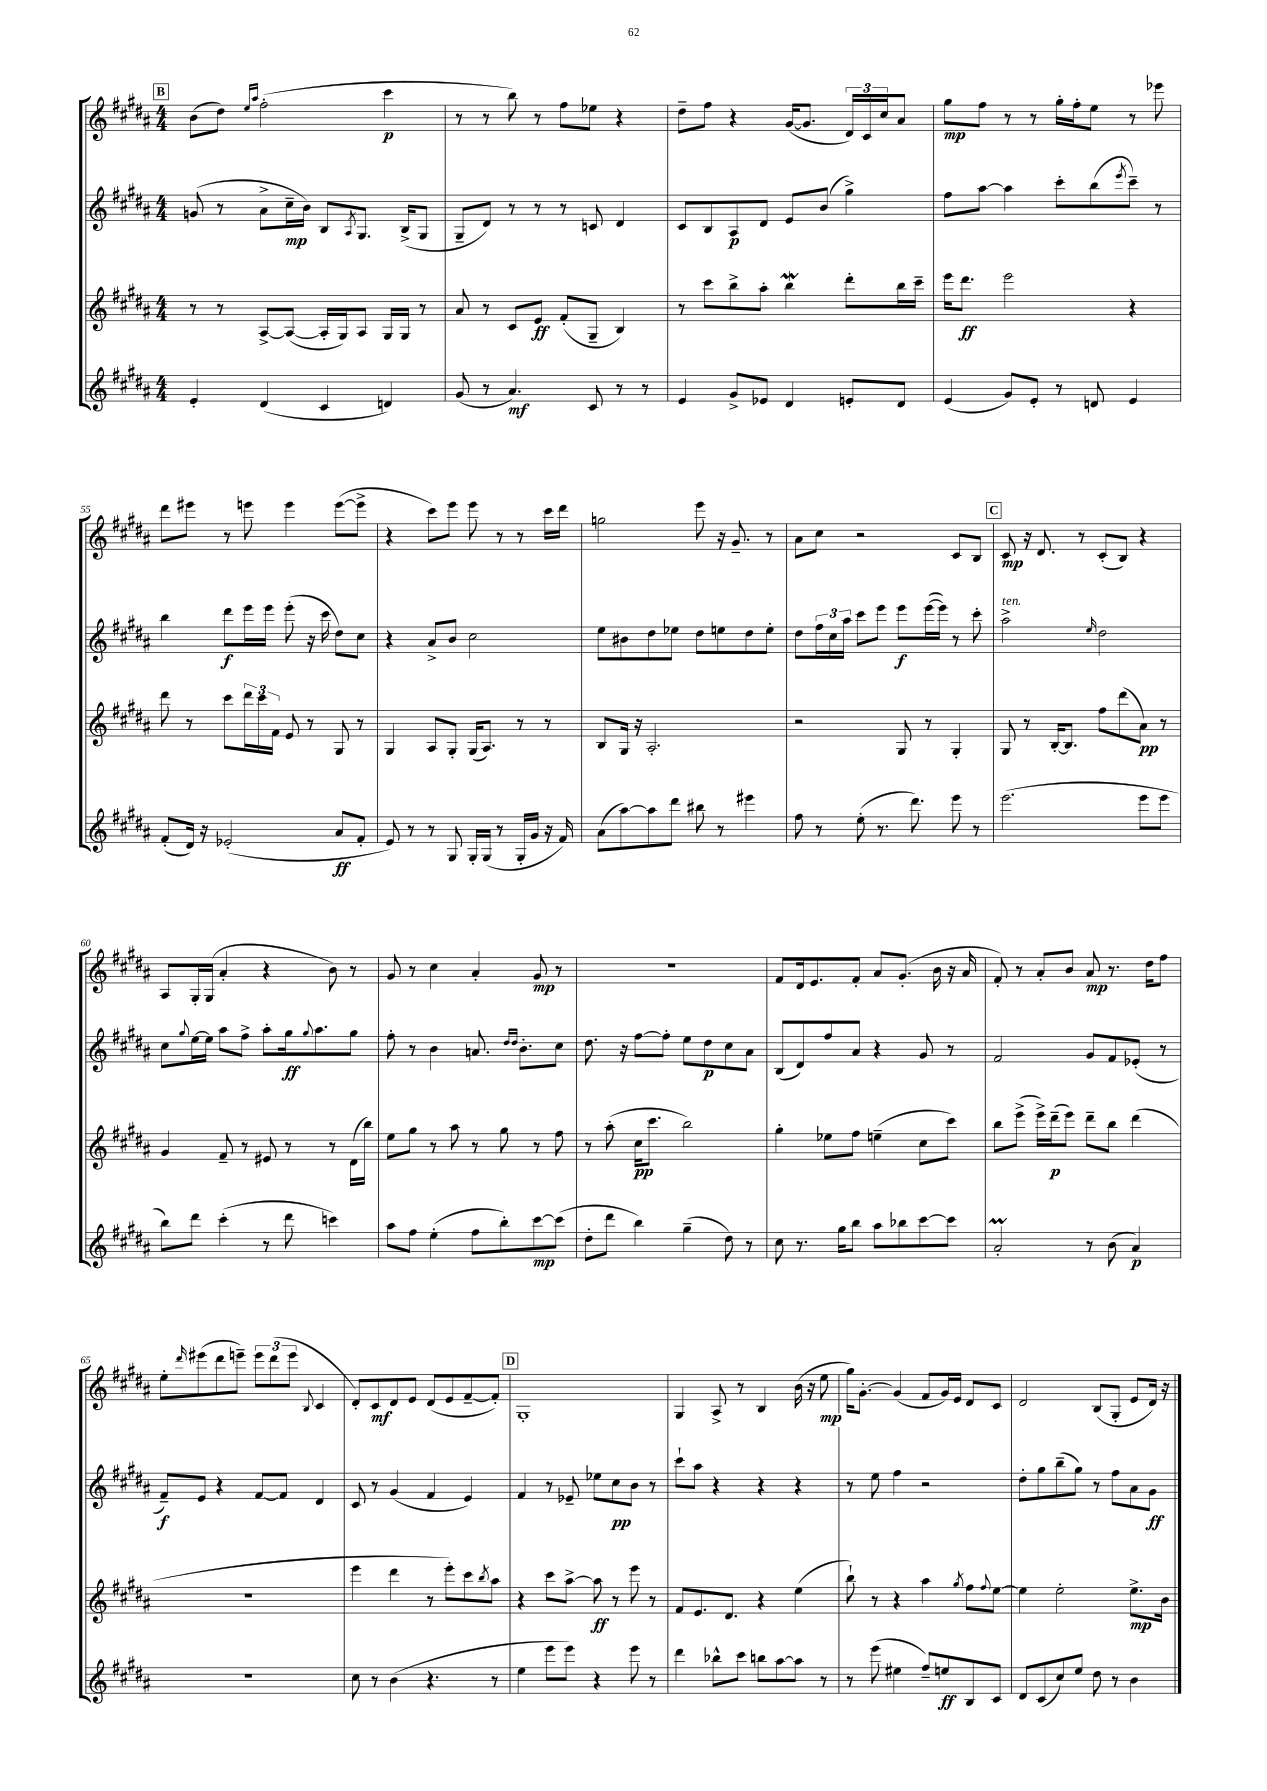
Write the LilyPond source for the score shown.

<<
\new StaffGroup <<
\new Staff = "s0" {
    \clef treble \key b \major \numericTimeSignature \time 4/4
    \mark \markup { \box "B" } b'8( dis''8) \grace { e''16 ais''16 } fis''2-.( cis'''4\p |
    r8 r8 b''8) r8 fis''8 ees''8 r4 |
    dis''8-- fis''8 r4 gis'16~( gis'8. \tuplet 3/2 { dis'16) cis'16 cis''16 } ais'8 |
    gis''8\mp fis''8 r8 r8 gis''16-. fis''16-. e''8 r8 ees'''8 |
    dis'''8 eis'''8 r8 e'''8 e'''4 e'''8~( e'''8-> |
    r4 cis'''8) e'''8 e'''8 r8 r8 cis'''16 dis'''16 |
    g''2 e'''8 r16 gis'8.-- r8 |
    ais'8 cis''8 r2 cis'8 b8 |
    \mark \markup { \box "C" } cis'8\mp r16 dis'8. r8 cis'8-.( b8) r4 |
    ais8 gis16-. gis16( ais'4-. r4 b'8) r8 |
    gis'8 r8 cis''4 ais'4-. gis'8\mp r8 |
    R1 |
    fis'8 dis'16 e'8. fis'8-. ais'8 gis'8.-.( b'16 r16 ais'16 |
    fis'8-.) r8 ais'8-. b'8 ais'8\mp r8. dis''16 fis''8 |
    e''8-. \grace { dis'''16 } eis'''8( dis'''8 e'''8--) \tuplet 3/2 { e'''8 dis'''8( e'''8 } \appoggiatura { b8 } cis'4 |
    dis'8-.) cis'8\mf dis'8 e'8 dis'8( e'8 fis'8~-- fis'8-.) |
    \mark \markup { \box "D" } gis1-. |
    gis4 ais8-> r8 b4 b'16( r16 e''8\mp |
    gis''16) gis'8.~-. gis'4( fis'8 gis'16) e'16 dis'8 cis'8 |
    dis'2 b8( gis8-. e'8 dis'16) r16 \bar "|." |
}
\new Staff = "s1" {
    \clef treble \key b \major \numericTimeSignature \time 4/4
    \mark \markup { \box "B" } g'8( r8 ais'8-> cis''16--\mp b'16) b8 \acciaccatura { ais8 } gis8. b16->( gis8 |
    gis8-- dis'8) r8 r8 r8 c'8 dis'4 |
    cis'8 b8 ais8\p dis'8 e'8 b'8( gis''4->) |
    fis''8 ais''8~ ais''4 cis'''8-. b''8( \acciaccatura { e'''8 } cis'''8--) r8 |
    b''4 dis'''8\f e'''16 e'''16 e'''8-.( r16 cis'''16 dis''8) cis''8 |
    r4 ais'8-> b'8 cis''2 |
    e''8 bis'8 dis''8 ees''8 dis''8 e''8 dis''8 e''8-. |
    dis''8 \tuplet 3/2 { fis''16 cis''16 ais''16 } cis'''8 e'''8 e'''8\f e'''16~( e'''16) r8 cis'''8-. |
    \mark \markup { \box "C" } ais''2->^\markup { \italic "ten." } \grace { e''16 } dis''2 |
    cis''8 \appoggiatura { gis''8 } e''16~ e''16 ais''8 fis''8-> ais''8-. gis''16\ff \appoggiatura { gis''8 } ais''8. gis''8 |
    fis''8-. r8 b'4 a'8. \grace { dis''16 dis''16 } b'8.-. cis''8 |
    dis''8. r16 fis''8~ fis''8-. e''8 dis''8\p cis''8 ais'8 |
    b8( dis'8) fis''8 ais'8 r4 gis'8 r8 |
    fis'2 gis'8 fis'8 ees'8-.( r8 |
    fis'8--\f) e'8 r4 fis'8~ fis'8 dis'4 |
    cis'8 r8 gis'4( fis'4 e'4) |
    \mark \markup { \box "D" } fis'4 r8 ees'8-- ees''8 cis''8\pp b'8 r8 |
    cis'''8-! ais''8 r4 r4 r4 |
    r8 e''8 fis''4 r2 |
    dis''8-. gis''8 b''8--( gis''8) r8 fis''8 ais'8 gis'8\ff \bar "|." |
}
\new Staff = "s2" {
    \clef treble \key b \major \numericTimeSignature \time 4/4
    \mark \markup { \box "B" } r8 r8 ais8~-> ais8~( ais16-. gis16) ais8 gis16 gis16 r8 |
    ais'8 r8 cis'8 e'8\ff fis'8-.( gis8-- b4) |
    r8 cis'''8 b''8-> ais''8-. b''4\mordent dis'''8-. b''16 cis'''16-- |
    e'''16 dis'''8.\ff e'''2 r4 |
    dis'''8 r8 cis'''8 \tuplet 3/2 { dis'''16 cis'''16 fis'16 } e'8 r8 gis8 r8 |
    gis4 ais8 gis8-. gis16( ais8.) r8 r8 |
    b8 gis16 r16 ais2.-. |
    r2 gis8 r8 gis4-. |
    \mark \markup { \box "C" } gis8 r8 b16~-. b8. fis''8 dis'''8( ais'8\pp) r8 |
    gis'4 fis'8-- r8 eis'8 r8 r8 dis'16( b''16) |
    e''8 gis''8 r8 ais''8 r8 gis''8 r8 fis''8 |
    r8 ais''8-.( cis''16\pp cis'''8. b''2) |
    gis''4-. ees''8 fis''8 e''4--( cis''8 cis'''8) |
    b''8 e'''8->( e'''16->) dis'''16--\p( e'''8) dis'''8-- b''8 dis'''4( |
    R1 |
    e'''4 dis'''4 r8 e'''8-.) cis'''8 \acciaccatura { b''8 } ais''8 |
    \mark \markup { \box "D" } r4 cis'''8 ais''8~-> ais''8\ff r8 e'''8 r8 |
    fis'8 e'8. dis'8. r4 e''4( |
    b''8-!) r8 r4 ais''4 \acciaccatura { gis''8 } fis''8 \appoggiatura { fis''8 } e''8~ |
    e''4 e''2-. e''8.->\mp b'16 \bar "|." |
}
\new Staff = "s3" {
    \clef treble \key b \major \numericTimeSignature \time 4/4
    \mark \markup { \box "B" } e'4-. dis'4( cis'4 d'4) |
    gis'8( r8 ais'4.\mf) cis'8 r8 r8 |
    e'4 gis'8-> ees'8 dis'4 e'8-. dis'8 |
    e'4( gis'8) e'8-. r8 d'8 e'4 |
    fis'8-.( dis'16) r16 ees'2-.( ais'8\ff fis'8-. |
    e'8) r8 r8 gis8 gis16-. gis16( r8 gis16-. gis'16 r16 fis'16) |
    ais'8( ais''8~) ais''8 dis'''8 bis''8 r8 eis'''4 |
    fis''8 r8 e''8-.( r8. dis'''8.) e'''8 r8 |
    \mark \markup { \box "C" } e'''2.( e'''8 e'''8 |
    b''8) dis'''8 cis'''4-.( r8 dis'''8 c'''4) |
    ais''8 fis''8 e''4-.( fis''8 b''8-.) cis'''8~\mp cis'''8( |
    dis''8-. dis'''8 b''4) gis''4--( dis''8) r8 |
    cis''8 r8. gis''16 b''8 ais''8 bes''8 cis'''8~ cis'''8 |
    ais'2-.\prall r8 b'8( ais'4\p) |
    r1 |
    cis''8 r8 b'4( r4. r8 |
    \mark \markup { \box "D" } e''4 e'''8 e'''8) r4 e'''8 r8 |
    dis'''4 bes''8-^ cis'''8 b''8 ais''8~ ais''8 r8 |
    r8 e'''8( eis''4 fis''8--) e''8\ff b8 cis'8 |
    dis'8 cis'8( cis''8) e''8 dis''8 r8 b'4 \bar "|." |
}
>>
>>
\layout { \context { \Score currentBarNumber = #51 } }
